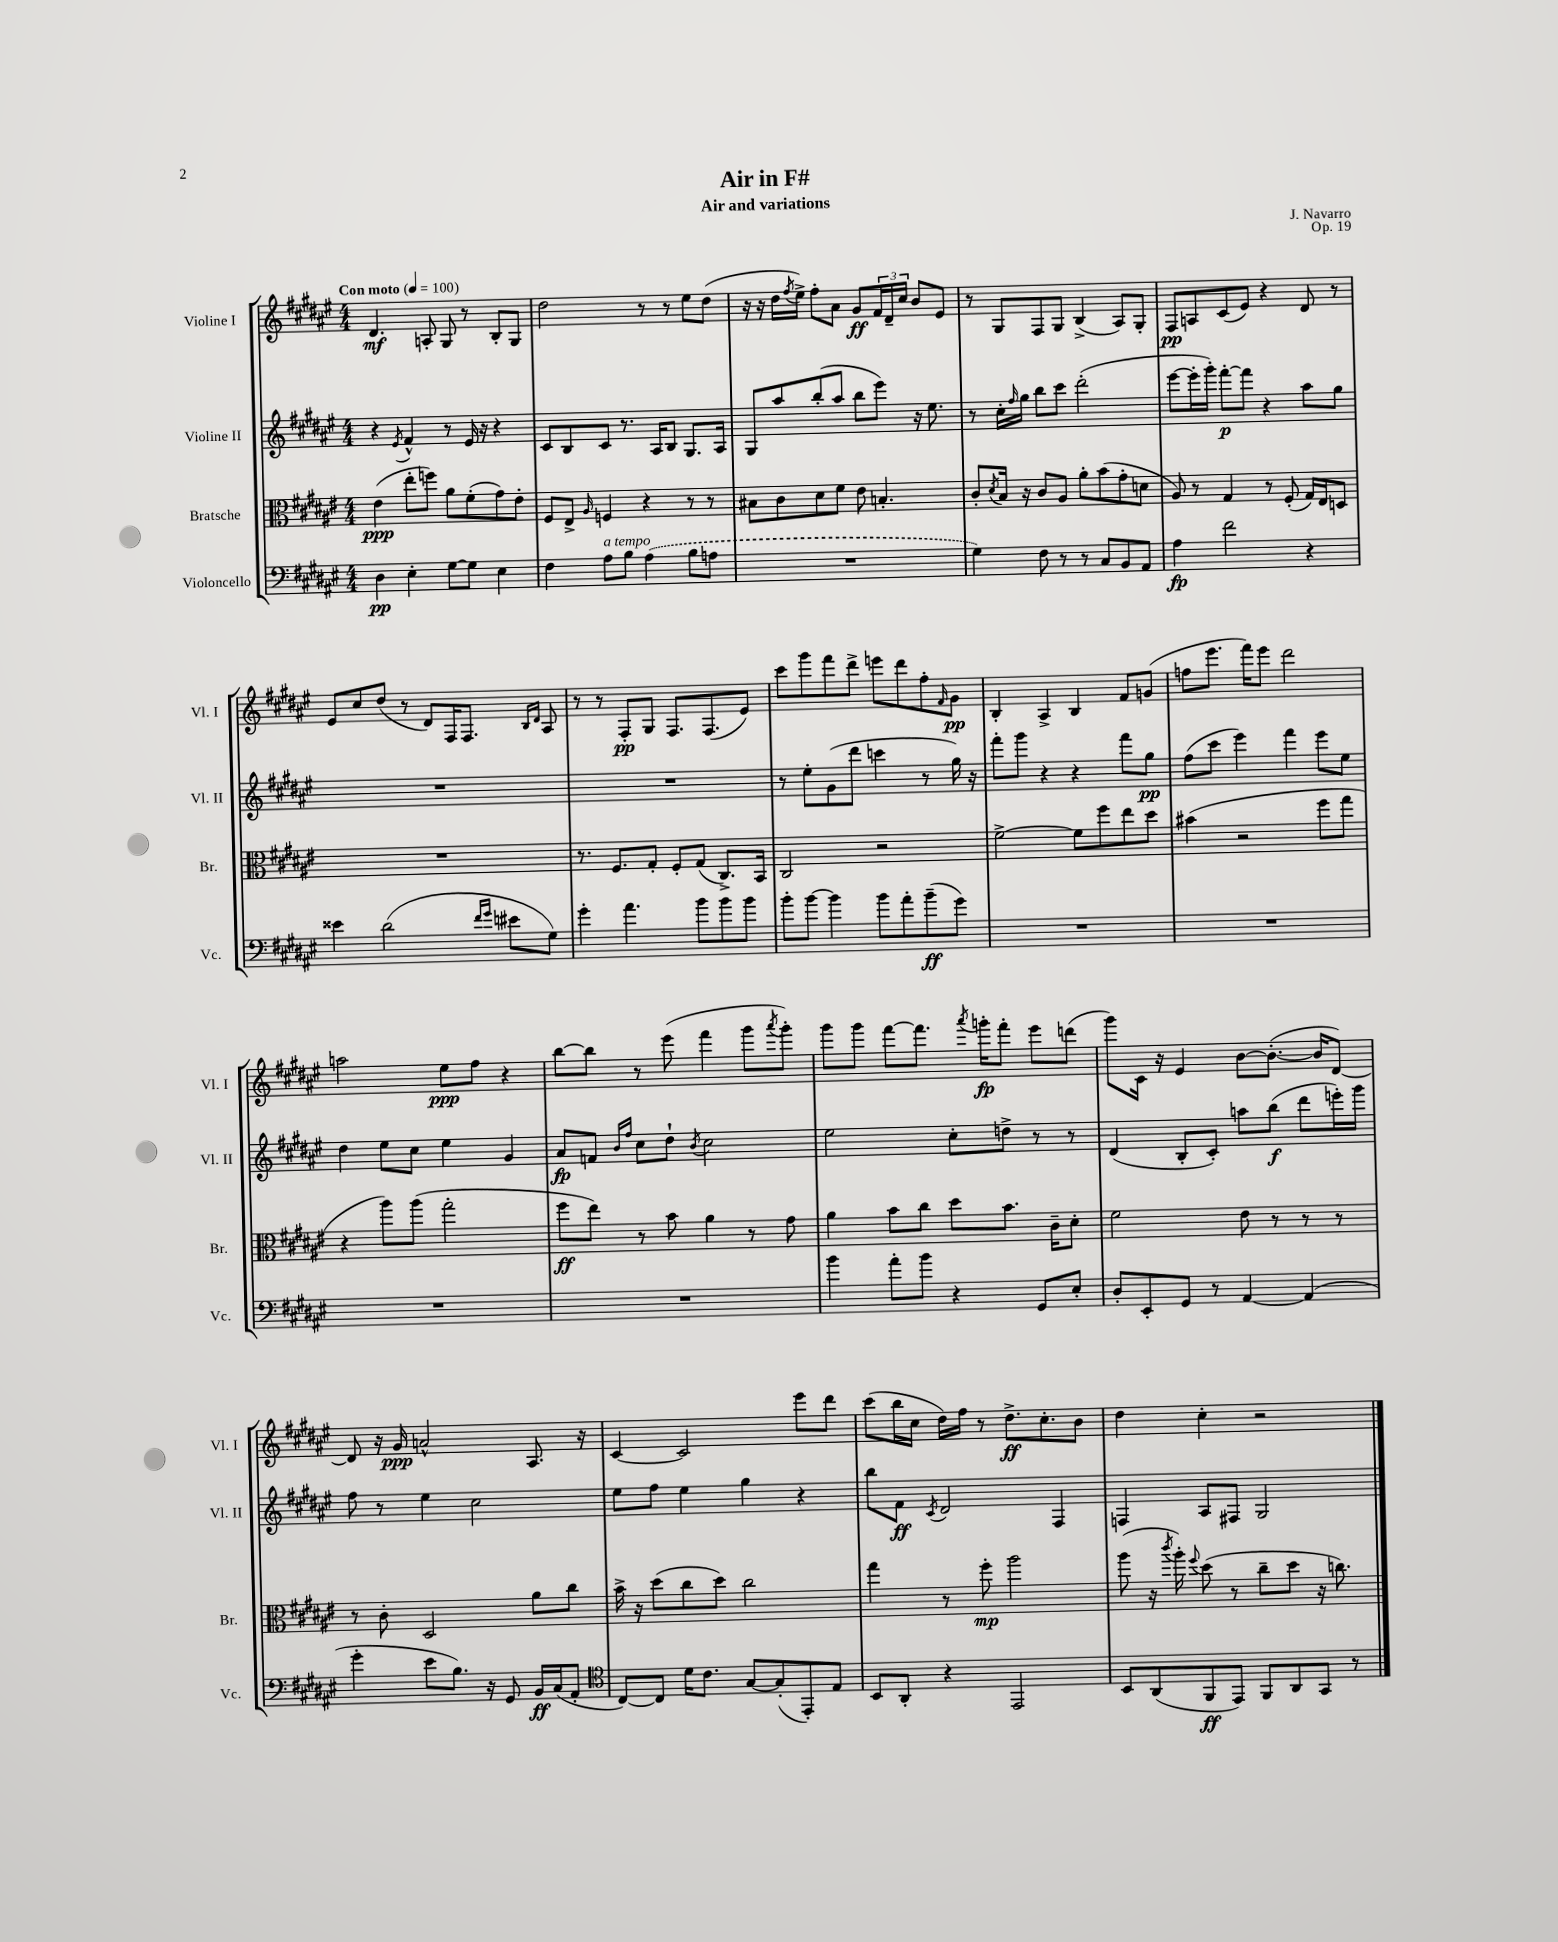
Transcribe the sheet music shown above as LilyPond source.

\header { title = "Air in F#" composer = "J. Navarro" subtitle = "Air and variations" opus = "Op. 19" }
<<
\new StaffGroup <<
\new Staff = "s0" \with { instrumentName = "Violine I" shortInstrumentName = "Vl. I" } {
    \clef treble \key fis \major \numericTimeSignature \time 4/4 \tempo "Con moto" 4 = 100
    dis'4.\mf a8-. gis8 r8 b8-. gis8 |
    dis''2 r8 r8 eis''8 dis''8( |
    r16 r16 dis''16 \acciaccatura { fis''8 } eis''16->) fis''8-. ais'8 gis'8\ff \tuplet 3/2 { fis'16 dis'16-- cis''16 } b'8 eis'8 |
    r8 gis8 fis8 gis8 b4->( ais8) gis8-. |
    fis8\pp a8 cis'8( eis'8) r4 dis'8 r8 |
    eis'8 cis''8 dis''8( r8 dis'8) fis16 fis8. \grace { b16 dis'16 } ais8 |
    r8 r8 fis8-.\pp gis8 fis8. fis8.( eis'8) |
    cis'''8 gis'''8 fis'''8 dis'''8-> e'''8 dis'''8 fis''8-. \grace { fis'16 } gis'8\pp |
    b4-. ais4-> b4 fis'8 g'8( |
    f''8 eis'''8. fis'''16) eis'''8 dis'''2 |
    a''2 eis''8\ppp fis''8 r4 |
    b''8~ b''8 r8 eis'''8( fis'''4 gis'''8 \acciaccatura { ais'''8 } gis'''8-.) |
    gis'''8 gis'''8 fis'''8~ fis'''8. \acciaccatura { ais'''8 } g'''16-.\fp fis'''8-. eis'''8 d'''8( |
    gis'''8) cis'16 r16 eis'4 b'8~ b'8.~-.( b'16 dis'8~) |
    dis'8 r16 gis'16\ppp a'2-^ ais8. r16 |
    cis'4~ cis'2 eis'''8 dis'''8 |
    cis'''8( b''16 cis''16 dis''16) fis''16 r8 dis''8.->\ff cis''8.-. b'8 |
    dis''4 cis''4-. r2 \bar "|." |
}
\new Staff = "s1" \with { instrumentName = "Violine II" shortInstrumentName = "Vl. II" } {
    \clef treble \key fis \major \numericTimeSignature \time 4/4
    r4 \acciaccatura { eis'8 } fis'4-^ r8 eis'16 r16 r4 |
    cis'8 b8 cis'8 r8. ais16 b8 gis8. ais16 |
    gis8 ais''8 b''8-.( ais''8 b''8 eis'''8) r16 eis''8. |
    r8 cis''16-. \grace { fis''16 } gis''16 b''8 cis'''8 dis'''2-.( |
    eis'''8~ eis'''16-. gis'''16-.) fis'''8~-.\p fis'''8 r4 ais''8 gis''8 |
    R1 |
    R1 |
    r8 eis''8-. gis'8( dis'''8 c'''4 r8 gis''16) r16 |
    fis'''8-. gis'''8 r4 r4 fis'''8 gis''8\pp |
    fis''8( cis'''8 eis'''4) fis'''4 eis'''8 eis''8 |
    dis''4 eis''8 cis''8 eis''4 gis'4 |
    ais'8\fp f'8 \grace { b'16 fis''16 } cis''8 dis''8-! \acciaccatura { b'8 } cis''2 |
    eis''2 cis''8-. d''8-> r8 r8 |
    dis'4( b8-. cis'8-.) a''8 b''8\f( dis'''8 e'''16-.) gis'''16 |
    fis''8 r8 eis''4 cis''2 |
    eis''8 fis''8 eis''4 gis''4 r4 |
    b''8 fis'8\ff \acciaccatura { cis'8 } dis'2 fis4 |
    f4 ais8 fis8 gis2 \bar "|." |
}
\new Staff = "s2" \with { instrumentName = "Bratsche" shortInstrumentName = "Br." } {
    \clef alto \key fis \major \numericTimeSignature \time 4/4
    eis'4\ppp( eis''8-. f''8) ais'8 fis'8-.( gis'8) eis'8-. |
    fis8 eis8-> \grace { ais16 } f4 r4 r8 r8 |
    bis8 cis'8 dis'8 fis'8 eis'8 b4.-. |
    cis'8-. \acciaccatura { dis'8 } b16 r16 cis'8 ais8 ais'8-. b'8( gis'8-. d'8 |
    ais8) r8 gis4 r8 fis8-.( gis16) eis16 d8 |
    R1 |
    r8. fis8. gis8-. fis8-. gis8( cis8.->) b,16 |
    cis2 r2 |
    fis'2~-> fis'8 fis''8 eis''8 dis''8 |
    bis'4( r2 fis''8 gis''8 |
    r4 ais''8) ais''8( gis''2-. |
    fis''8\ff eis''8) r8 b'8 ais'4 r8 gis'8 |
    ais'4 b'8 cis''8 dis''8 b'8. cis'16-- dis'8-. |
    fis'2 eis'8 r8 r8 r8 |
    r8 cis'8-. dis2 ais'8 cis''8 |
    b'16-> r16 dis''8( cis''8 dis''8) cis''2 |
    gis''4 r8 fis''8-.\mp ais''2 |
    ais''8( r16 \acciaccatura { cis'''8 } ais''16-.) \appoggiatura { fis''8 } dis''8( r8 cis''8-- dis''8 r16 c''8.) \bar "|." |
}
\new Staff = "s3" \with { instrumentName = "Violoncello" shortInstrumentName = "Vc." } {
    \clef bass \key fis \major \numericTimeSignature \time 4/4
    dis4\pp eis4-. gis8~ gis8 eis4 |
    fis4 ais8^\markup { \italic "a tempo" } b8 \once \slurDashed ais4( b8 a8 |
    R1 |
    gis4) fis8 r8 r8 cis8 b,8 ais,8 |
    ais4\fp fis'2 r4 |
    eisis'4 dis'2( \grace { fis'16 gis'16 } eis'8 gis8) |
    gis'4-. ais'4. b'8 b'8 b'8 |
    b'8-. b'8~ b'4 b'8 ais'8-. b'8--\ff( gis'8) |
    R1 |
    R1 |
    R1 |
    R1 |
    b'4 ais'8-. b'8 r4 gis,8 eis8-. |
    dis8-. eis,8-. gis,8 r8 ais,4~ ais,4( |
    gis'4-. eis'8 b8.) r16 gis,8 b,16\ff cis16( ais,8-. |
    \clef tenor cis8~) cis8 dis'16 cis'8. gis8~ gis8-.( eis,8-.) eis8 |
    b,8 ais,8-. r4 eis,2 |
    b,8 ais,8( fis,8\ff eis,8) fis,8 ais,8 gis,8 r8 \bar "|." |
}
>>
>>
\layout { \context { \Score \remove "Bar_number_engraver" } }
